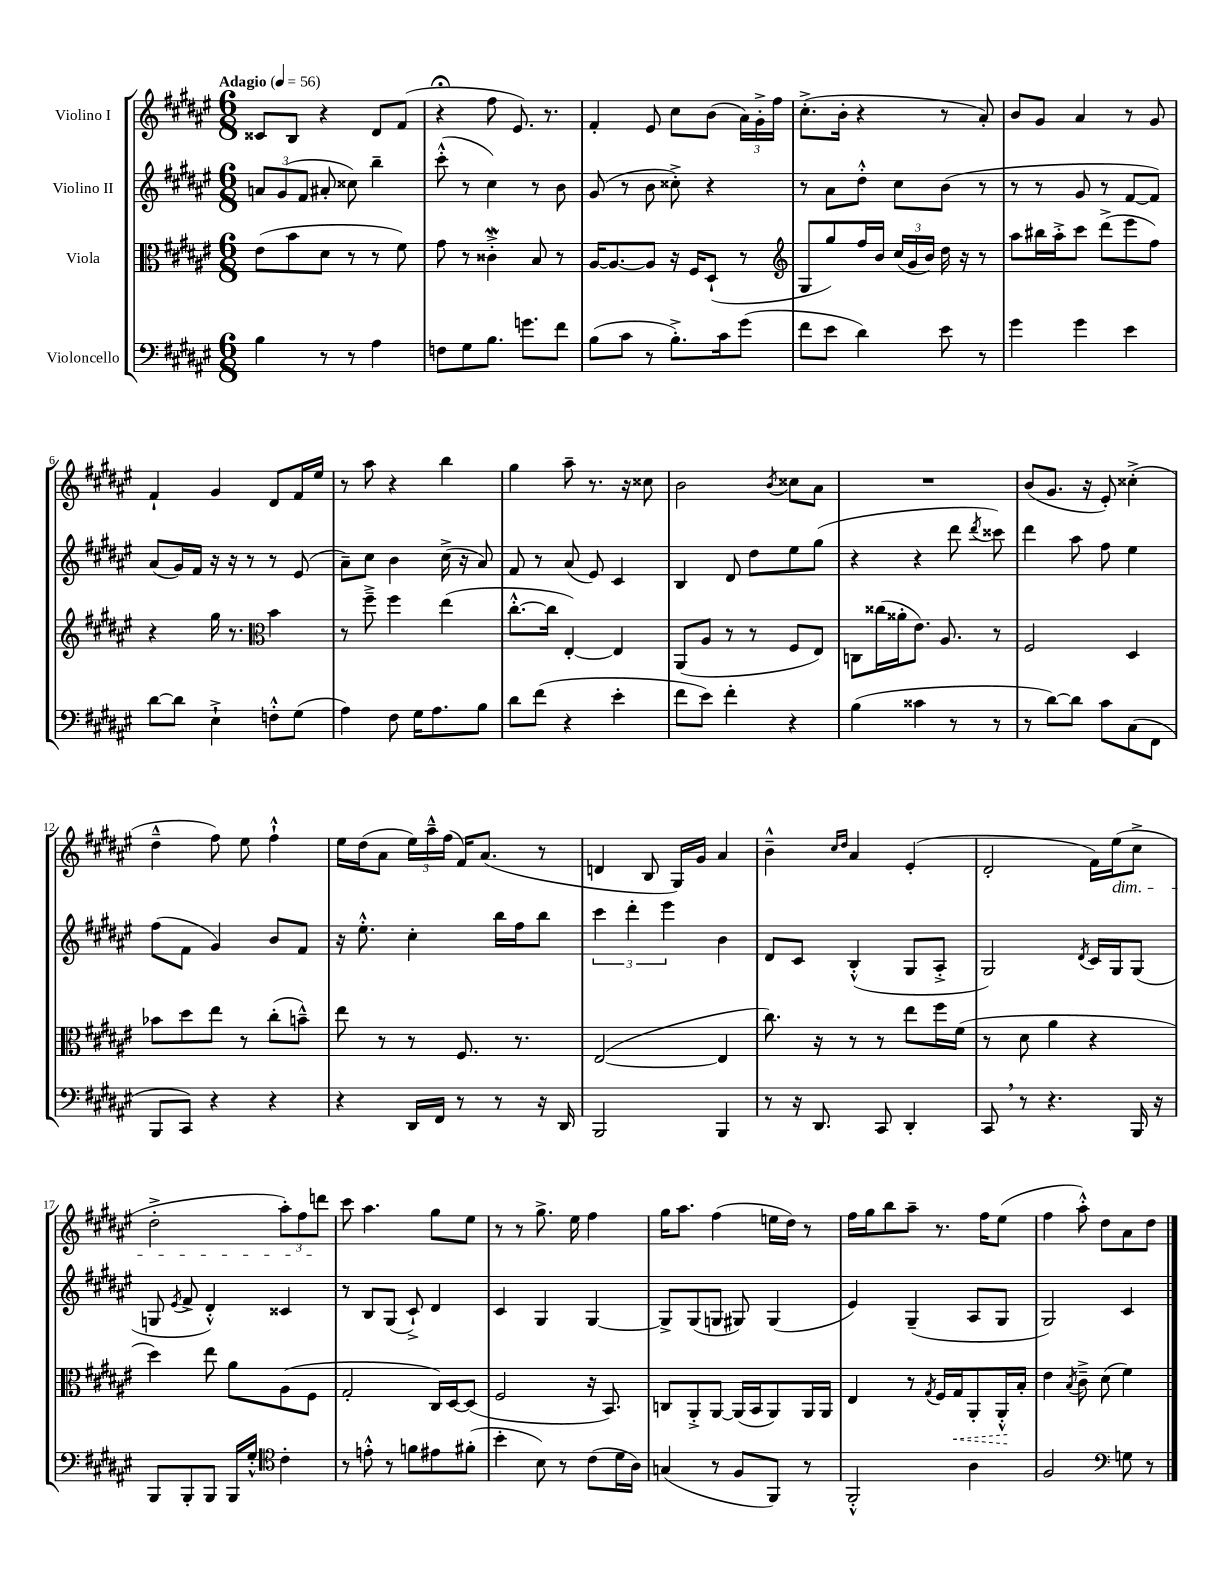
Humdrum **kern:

**kern	**kern	**kern	**kern
*staff4	*staff3	*staff2	*staff1
*clefF4	*clefC3	*clefG2	*clefG2
*k[f#c#g#d#a#e#]	*k[f#c#g#d#a#e#]	*k[f#c#g#d#a#e#]	*k[f#c#g#d#a#e#]
*M6/8	*M6/8	*M6/8	*M6/8
*MM56	*MM56	*MM56	*MM56
4B	(8e#	12a	8c##
.	.	(12g#	.
.	8b	.	8B
.	.	12f#	.
8r	8d#	8a#'	4r
8r	8r	8cc##)	.
4A#	8r	4bb~	8d#
.	8f#)	.	(8f#
=	=	=	=
8F	8g#	(8ccc#'^^	4r;
8G#	8r	8r	.
8.B	4c##'^	4cc#)	8ff#
.	.	.	8.e#)
8.g	.	.	.
.	8B	8r	.
.	.	.	8.r
8f#	8r	8b	.
=	=	=	=
(8B	[16A#	(8g#	4f#'
.	8.A#_	.	.
8c#	.	8r	.
8r	8A#]	8b	8e#
8.B'^)	16r	8cc##'^)	8cc#
.	16F#	.	.
.	(8D#`	4r	(8b
16c#	.	.	.
(8g#	8r	.	24a#)
.	.	.	24g#'^
.	.	.	24ff#
=	=	=	=
*	*clefG2	*	*
8f#	8G#	8r	(8.cc#'^
8e#	8gg#)	8a#	.
.	.	.	16b'
4d#)	16ff#	8dd#'^^	4r
.	16b	.	.
.	(24cc#	8cc#	.
.	24g#	.	.
.	24b)	.	.
8e#	16dd#	(8b	8r
.	16r	.	.
8r	8r	8r	8a#')
=	=	=	=
4g#	8aa#	8r	8b
.	16bb#	8r	8g#
.	16aa#'^	.	.
4g#	8ccc#	8g#	4a#
.	(8ddd#^	8r	.
4e#	8eee#	[8f#	8r
.	8ff#)	8f#])	8g#
=	=	=	=
[8d#	4r	(8a#	4f#`
8d#]	.	16g#)	.
.	.	16f#	.
4E#`^	16gg#	16r	4g#
.	8.r	16r	.
.	.	8r	.
*	*clefC3	*	*
8F'^^	4b	8r	8d#
(8G#	.	(8e#	16f#
.	.	.	16ee#
=	=	=	=
4A#)	8r	8a#~)	8r
.	8ff#~^	8cc#	8aa#
8F#	4ff#	4b	4r
16G#	.	.	.
8.A#	.	.	.
.	(4ee#	(16cc#^	4bb
.	.	16r	.
8B	.	8a#)	.
=	=	=	=
8d#	[8.cc#'^^	8f#	4gg#
(8f#	.	8r	.
.	16cc#]	.	.
4r	[4E#')	(8a#	8aa#~
.	.	8e#)	8.r
4e#'	4E#]	4c#	.
.	.	.	16r
.	.	.	8cc##
=	=	=	=
8f#	(8AA#	4B	2b
8e#)	8A#	.	.
4f#'	8r	8d#	.
.	8r	8dd#	.
.	.	.	8qb
4r	8F#	8ee#	8cc##
.	8E#)	(8gg#	8a#
=	=	=	=
(4B	8C	4r	2.r
.	(16cc##	.	.
.	16a##'	.	.
4c##	8.e#)	4r	.
.	8.A#	.	.
8r	.	8ddd#	.
.	.	8qddd#	.
8r	8r	8ccc##)	.
=	=	=	=
8r	2F#	4ddd#	(8b
[8d#)	.	.	8.g#
8d#]	.	8aa#	.
.	.	.	16r
8c#	.	8ff#	8e#')
(8C#	4D#	4ee#	(4cc##'^
8FF#	.	.	.
=	=	=	=
8BBB	8b-	(8ff#	4dd#~^^
8CC#)	8dd#	8f#	.
4r	8ee#	4g#)	8ff#)
.	8r	.	8ee#
4r	(8cc#'	8b	4ff#`^^
.	8b~^^)	8f#	.
=	=	=	=
4r	8ee#	16r	16ee#
.	.	8.ee#'^^	(16dd#
.	8r	.	8a#
16DD#	8r	4cc#'	24ee#)
.	.	.	24aa#~^^
16FF#	.	.	.
.	.	.	(24ff#
8r	8.F#	.	16f#)
.	.	.	(8.a#
8r	.	16bb	.
.	8.r	16ff#	.
16r	.	8bb	8r
16DD#	.	.	.
=	=	=	=
2BBB	([2E#	6ccc#	4d
.	.	6ddd#'	.
.	.	.	8B
.	.	6eee#	.
.	.	.	16G#)
.	.	.	16g#
4BBB	4E#]	4b	4a#
=	=	=	=
8r	8.cc#)	8d#	4b~^^
16r	.	8c#	.
8.DD#	16r	.	.
.	.	.	16qqcc#
.	.	.	16qqdd#
.	8r	(4B'^^	4a#
8CC#	8r	.	.
4DD#'	8ee#	8G#	(4e#'
.	16ff#	8A#'^	.
.	(16f#	.	.
=	=	=	=
8CC#	8r	2G#)	2d#'
8r	8d#	.	.
4.r	4a#	.	.
.	.	8qd#	.
.	4r	16c#	16f#)
.	.	16G#	(16ee#
16BBB	.	(8G#	8cc#^
16r	.	.	.
=	=	=	=
8BBB	4dd#)	8G	2dd#'^
.	.	8qe#	.
8BBB'	.	8f#^	.
8BBB	8ee#	4d#'^^)	.
16BBB	8a#	.	.
16G#'^^	.	.	.
*clefC4	*	*	*
4c#'	(8A#	4c##	12aa#')
.	.	.	12ff#
.	8F#	.	.
.	.	.	12ddd
=	=	=	=
8r	2G#'	8r	8ccc#
8e'^^	.	8B	4.aa#
8r	.	(8G#	.
8f	.	8c#`^)	.
8e#	16C#)	4d#	8gg#
.	[16D#	.	.
(8f#'	(8D#]	.	8ee#
=	=	=	=
4b'	2F#	4c#	8r
.	.	.	8r
8B)	.	4G#	8.gg#^
8r	.	.	.
.	.	.	16ee#
(8c#	16r	[4G#	4ff#
.	8.BB)	.	.
16d#	.	.	.
16A#)	.	.	.
=	=	=	=
(4G	8C	8G#^]	16gg#
.	.	.	8.aa#
.	8AA#'^	(8G#	.
8r	[8AA#	8G	(4ff#
8F#	(16AA#]	8G#)	.
.	16BB	.	.
8FF#)	8AA#)	(4G#	16ee
.	.	.	16dd#)
8r	16AA#	.	8r
.	16AA#	.	.
=	=	=	=
2FF#'^^	4E#	4e#)	16ff#
.	.	.	16gg#
.	.	.	8bb
.	8r	(4G#~	8aa#~
.	8qG#	.	.
.	16F#	.	8.r
.	16G#	.	.
4A#	8AA#'	8A#	.
.	.	.	16ff#
.	16AA#'^^	8G#	(8ee#
.	16B'	.	.
=	=	=	=
2F#	4e#	2G#)	4ff#
.	8qB	.	.
.	8c#~^	.	8aa#'^^)
.	(8d#	.	8dd#
*clefF4	*	*	*
8G	4f#)	4c#	8a#
8r	.	.	8dd#
==	==	==	==
*-	*-	*-	*-
